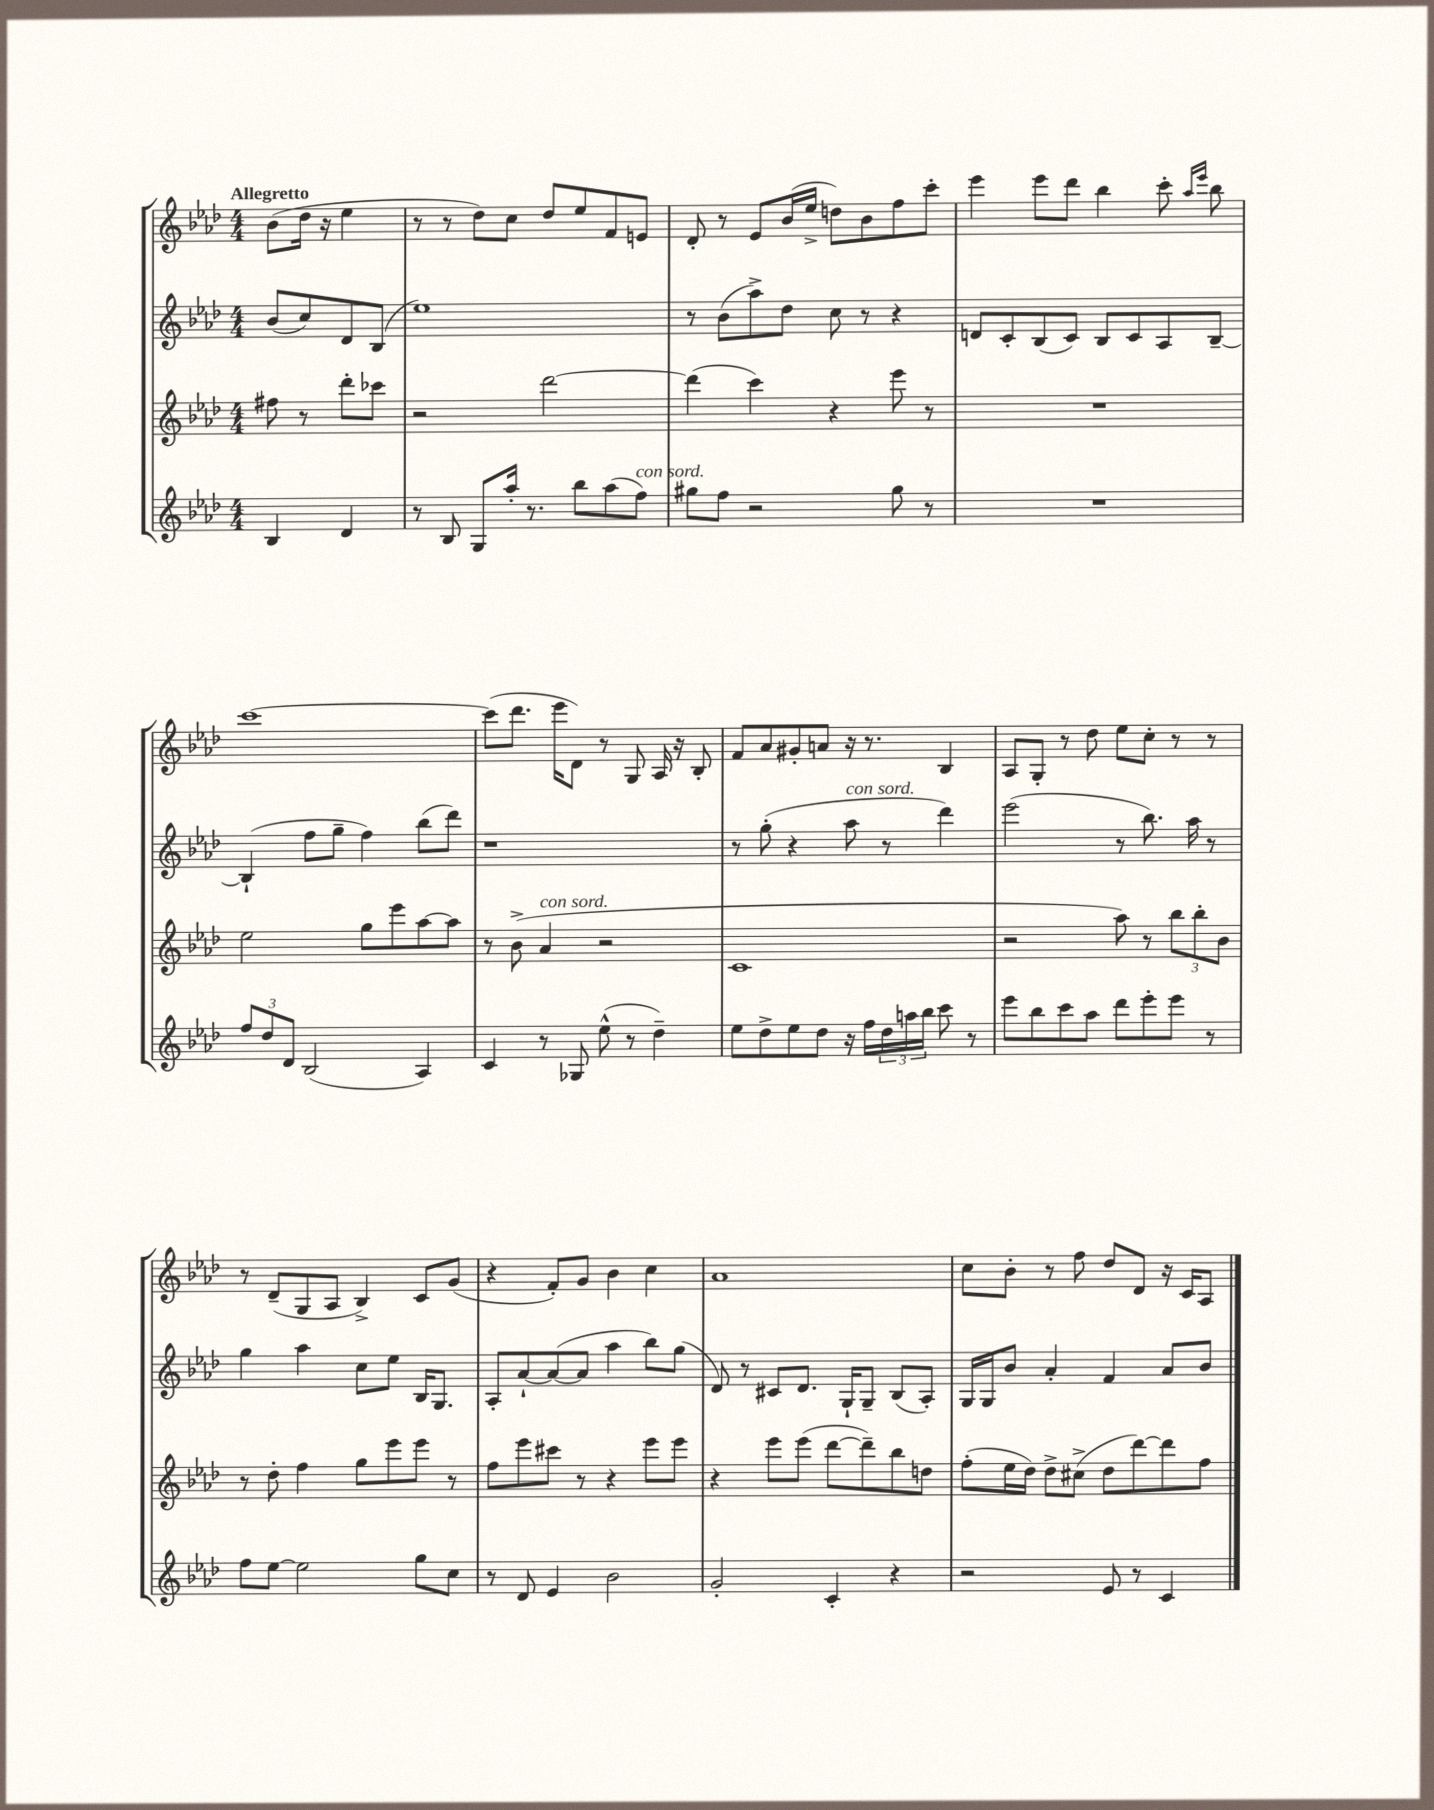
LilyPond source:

<<
\new StaffGroup <<
\new Staff = "s0" {
    \clef treble \key aes \major \numericTimeSignature \time 4/4 \partial 2 \tempo "Allegretto"
    bes'8( des''16 r16 ees''4 |
    r8 r8 des''8) c''8 des''8 ees''8 f'8 e'8 |
    des'8-. r8 ees'8 bes'16( ees''16-> d''8) bes'8 f''8 c'''8-. |
    ees'''4 ees'''8 des'''8 bes''4 c'''8-. \grace { aes''16 ees'''16 } bes''8 |
    c'''1~ |
    c'''8( des'''8. ees'''16 des'8) r8 g8 aes16 r16 bes8-. |
    f'8 aes'8 gis'8-. a'8 r16 r8. bes4 |
    aes8 g8-. r8 des''8 ees''8 c''8-. r8 r8 |
    r8 des'8--( g8 aes8 bes4->) c'8 g'8( |
    r4 f'8-.) g'8 bes'4 c''4 |
    aes'1 |
    c''8 bes'8-. r8 f''8 des''8 des'8 r16 c'16 aes8 \bar "|." |
}
\new Staff = "s1" {
    \clef treble \key aes \major \numericTimeSignature \time 4/4 \partial 2
    bes'8( c''8) des'8 bes8( |
    ees''1) |
    r8 bes'8( aes''8->) des''8 c''8 r8 r4 |
    d'8 c'8-. bes8( c'8) bes8 c'8 aes8 bes8~-- |
    bes4-!( f''8 g''8-- f''4) bes''8( des'''8) |
    r1 |
    r8 g''8-.( r4 aes''8^\markup { \italic "con sord." } r8 des'''4) |
    ees'''2( r8 bes''8.) aes''16 r8 |
    g''4 aes''4 c''8 ees''8 bes16 g8. |
    aes8-. aes'8~-! aes'8~( aes'8 aes''4 bes''8) g''8( |
    des'8) r8 cis'8 des'8. g16-! g8-- bes8( aes8-.) |
    g16 g16 bes'8 aes'4-. f'4 aes'8 bes'8 \bar "|." |
}
\new Staff = "s2" {
    \clef treble \key aes \major \numericTimeSignature \time 4/4 \partial 2
    fis''8 r8 des'''8-. ces'''8 |
    r2 des'''2~ |
    des'''4( c'''4) r4 ees'''8 r8 |
    R1 |
    ees''2 g''8 ees'''8 aes''8~ aes''8 |
    r8 bes'8->( aes'4^\markup { \italic "con sord." } r2 |
    c'1 |
    r2 aes''8) r8 \tuplet 3/2 { bes''8 bes''8-. bes'8 } |
    r8 des''8-. f''4 g''8 ees'''8 ees'''8 r8 |
    f''8 ees'''8 cis'''8 r8 r4 ees'''8 ees'''8 |
    r4 ees'''8 ees'''8( des'''8~ des'''8--) bes''8 d''8 |
    f''8-.( ees''16 des''16) des''8-> cis''8->( des''8 des'''8~) des'''8 f''8 \bar "|." |
}
\new Staff = "s3" {
    \clef treble \key aes \major \numericTimeSignature \time 4/4 \partial 2
    bes4 des'4 |
    r8 bes8 g8 aes''16-. r8. bes''8 aes''8( f''8^\markup { \italic "con sord." }) |
    gis''8 f''8 r2 gis''8 r8 |
    R1 |
    \tuplet 3/2 { f''8 des''8 des'8 } bes2( aes4) |
    c'4 r8 ges8 ees''8-^( r8 des''4--) |
    ees''8 des''8-> ees''8 des''8 r16 f''16 \tuplet 3/2 { des''16 a''16 bes''16 } c'''8 r8 |
    ees'''8 bes''8 c'''8 aes''8 des'''8 ees'''8-. ees'''8 r8 |
    f''8 ees''8~ ees''2 g''8 c''8 |
    r8 des'8 ees'4 bes'2 |
    g'2-. c'4-. r4 |
    r2 ees'8 r8 c'4 \bar "|." |
}
>>
>>
\layout { \context { \Score \remove "Bar_number_engraver" } }
